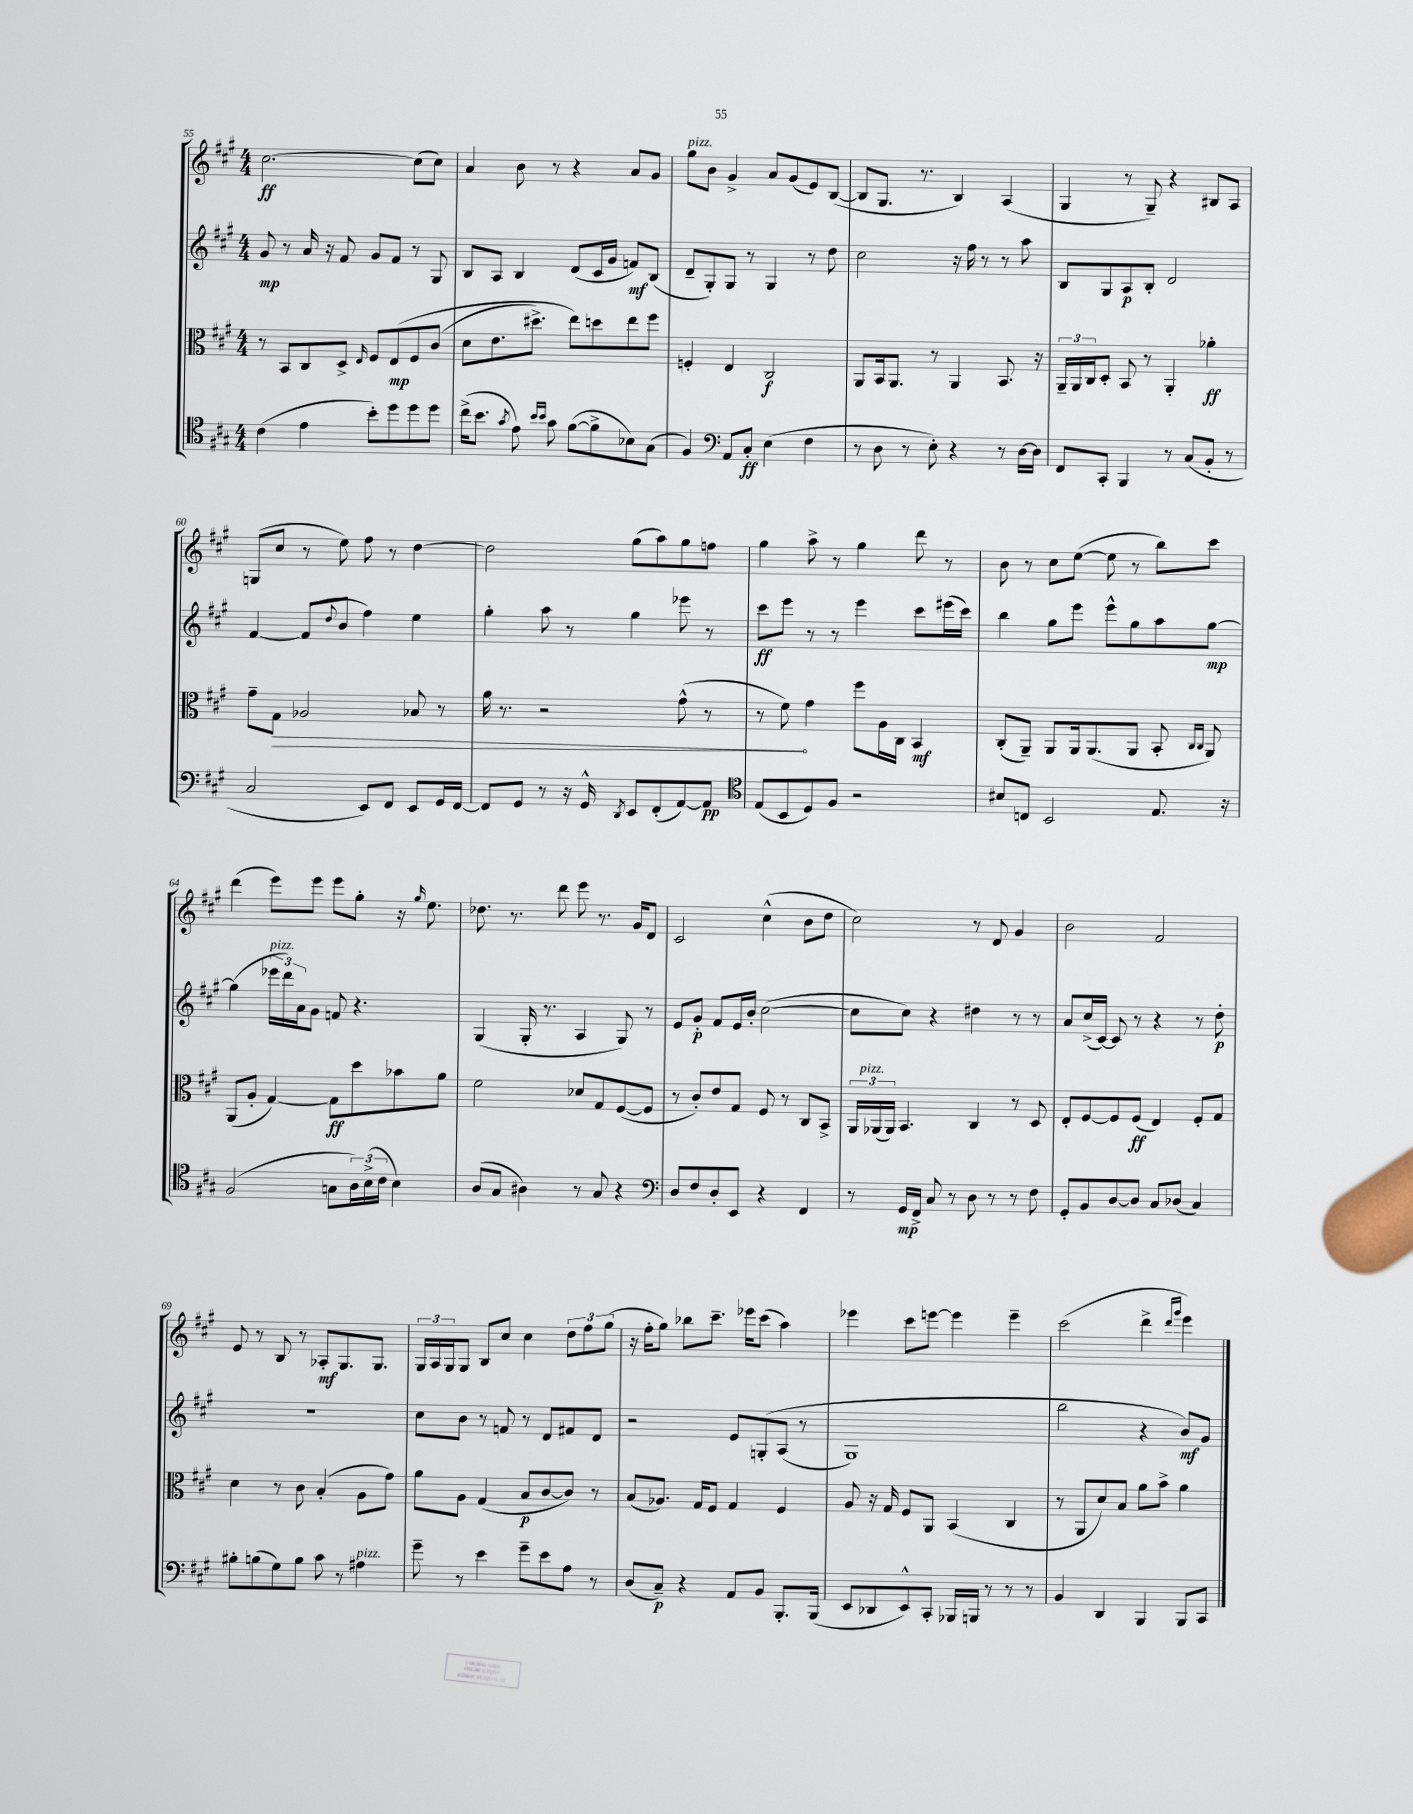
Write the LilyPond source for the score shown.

<<
\new StaffGroup <<
\new Staff = "s0" {
    \clef treble \key a \major \numericTimeSignature \time 4/4
    cis''2.~\ff cis''8( cis''8) |
    a'4 b'8 r8 r4 a'8 gis'8 |
    gis''8^\markup { \italic "pizz." } b'8 gis'4-> a'8 gis'8( e'8) b8~( |
    b8 gis8. r8. b4) a4( |
    gis4 r8 gis8--) r4 bis8 a8 |
    g8( cis''8 r8 e''8) fis''8 r8 d''4~ |
    d''2 gis''8( a''8) gis''8 f''8 |
    gis''4 a''8-> r8 gis''4 d'''8 r8 |
    b'8 r8 cis''8 e''8~( e''8 r8 b''8) cis'''8 |
    d'''4( e'''8) e'''8 e'''8 gis''8-. r16 \grace { gis''16 } e''8. |
    des''8. r8. d'''8 e'''8 r8. gis'16 d'8 |
    cis'2 cis''4-^( b'8 d''8 |
    cis''2) r8 d'8 gis'4 |
    b'2 fis'2 |
    e'8 r8 b8 r8 aes8-.\mf gis8. gis8. |
    \tuplet 3/2 { gis16 a16 gis16 } gis8 b8 cis''8 cis''4 \tuplet 3/2 { d''8 fis''8 gis''8( } |
    r16 fis''16-. gis''8) bes''8 cis'''8.-- ees'''16 cis'''8( a''4) |
    ees'''4 cis'''8 e'''8~ e'''4 e'''4-- |
    cis'''2( d'''4-> \grace { d'''16 gis'''16 } e'''4) \bar "|." |
}
\new Staff = "s1" {
    \clef treble \key a \major \numericTimeSignature \time 4/4
    gis'8\mp r8 a'16 r16 fis'8 gis'8 fis'8 r8 gis8 |
    b8 a8 b4 d'8( cis'16 gis'16 f'8\mf) b8( |
    d'8-- gis8-.) gis8 r8 gis4 r8 d''8 |
    cis''2 r16 fis''16 r8 r8 a''8 |
    b8 gis8 a8\p b8-. d'2 |
    fis'4~ fis'8( \appoggiatura { d''8 } b'8 fis''4) e''4 |
    gis''4-. a''8 r8 gis''4 ees'''8 r8 |
    cis'''8\ff e'''8 r8 r8 e'''4 cis'''8 eis'''16( cis'''16) |
    b''4 gis''8 e'''8 e'''8-^ gis''8 a''8 gis''8~\mp |
    gis''4( \tuplet 3/2 { ees'''16^\markup { \italic "pizz." } d'''16) a'16 } gis'8 f'8 r4. |
    gis4( gis16-. r8. a4 gis8) r8 |
    e'8 gis'8-.\p fis'8 e'16 b'16-. cis''2~( |
    cis''8 cis''8) r4 dis''4 r8 r8 |
    a'8 cis''16->( cis'16~) cis'8 r8 r4 r8 d''8-.\p |
    r1 |
    cis''8 b'8 r8 f'8 r8 d'8 fis'8 d'8 |
    r2 e'8 g8-.\( a8( r8 |
    gis1) |
    b''2 r4 b'8\mf\) gis'8 \bar "|." |
}
\new Staff = "s2" {
    \clef alto \key a \major \numericTimeSignature \time 4/4
    r8 b,8 cis8 d8-> \grace { e16 } fis8 e8\mp\( fis8 cis'8( |
    d'8 e'8. dis''8.->) e''8\) d''8 e''8 fis''8 |
    f4-. e4 cis2\f |
    a,8 b,16 a,8. r8 a,4 b,8. r16 |
    \tuplet 3/2 { a,16-- a,16 cis16 } d8-. b,8 r8 a,4-. aes'4-.\ff |
    gis'8-- \once \override Hairpin.circled-tip = ##t gis8\> aes2 bes8 r8 |
    a'16 r8. r2 gis'8-^( r8 |
    r8 fis'8\!) gis'4 fis''8 a16 cis16 b,4\mf |
    cis8-.( a,8--) a,8 a,16 a,8.( a,8 b,8-. \grace { cis16 cis16 } a,8) |
    a,8( a8-. gis4~) gis8\ff d''8 bes'8 a'8 |
    fis'2 des'8 gis8 fis8~( fis8 |
    r8 cis'8-.) e'8 gis8 fis8 r8 cis8 b,8-> |
    \tuplet 3/2 { a,16 aes,16^\markup { \italic "pizz." }( aes,16) } b,4. cis4 r8 d8 |
    e8-. fis8~ fis8 fis8\ff( e4) fis8-. gis8 |
    d'4 r8 cis'8 b4-.( a8 gis'8) |
    a'8 a8 gis4( b8\p cis'8~ cis'8) r8 |
    b8( aes8.) gis16 fis8 gis4 fis4 |
    a8 r16 gis16 fis8 a,8 b,4( cis4 |
    r8 a,8 d'8) b8 a'8 b'8-> a'4 \bar "|." |
}
\new Staff = "s3" {
    \clef tenor \key a \major \numericTimeSignature \time 4/4
    cis'4( e'4 b'8-.) d''8 d''8 d''8 |
    cis''16->( b'8. \acciaccatura { gis'8 } e'8) \grace { b'16 b'16 } gis'8 fis'8~( fis'8-> bes8) gis8( |
    fis4) \clef bass a,8 cis8-.\ff e4( fis4 |
    r8 d8 r8 e8-.) r4 r8 d16~ d16 |
    fis,8 cis,8-. b,,4 r8 cis8( b,8-. r8 |
    cis2 e,8) fis,8 e,8 gis,16 fis,16~ |
    fis,8 gis,8 r8 r16 gis,16-^ \acciaccatura { d,8 } e,8 fis,8-.( a,8~) a,8\pp |
    \clef tenor e8( b,8 d8) fis8 r2 |
    bis8 c8 b,2 e8. r16 |
    fis2( g8 \tuplet 3/2 { a16) b16->( cis'16 } b4) |
    a8( gis8 ais4) r8 gis8 r4 |
    \clef bass d8 fis8 d8-. e,8 r4 fis,4 |
    r8 gis,16\mp fis,16-> cis8 r8 d8 r8 r8 fis8 |
    gis,8-. b,8 d8~ d8 cis8 des8( cis4) |
    bis8-. b8( gis8) b8 cis'8 r8 ais4^\markup { \italic "pizz." } |
    gis'8-- r8 e'4 gis'8-- e'8 a8 r8 |
    d8( cis8--\p) r4 a,8 b,8 b,,8.-. b,,16( |
    e,8 des,8 e,8-^) cis,8-. bes,,16 b,,16 r8 r8 r8 |
    b,4 d,4 b,,4 b,,8 cis,8 \bar "|." |
}
>>
>>
\layout { \context { \Score currentBarNumber = #55 } }
